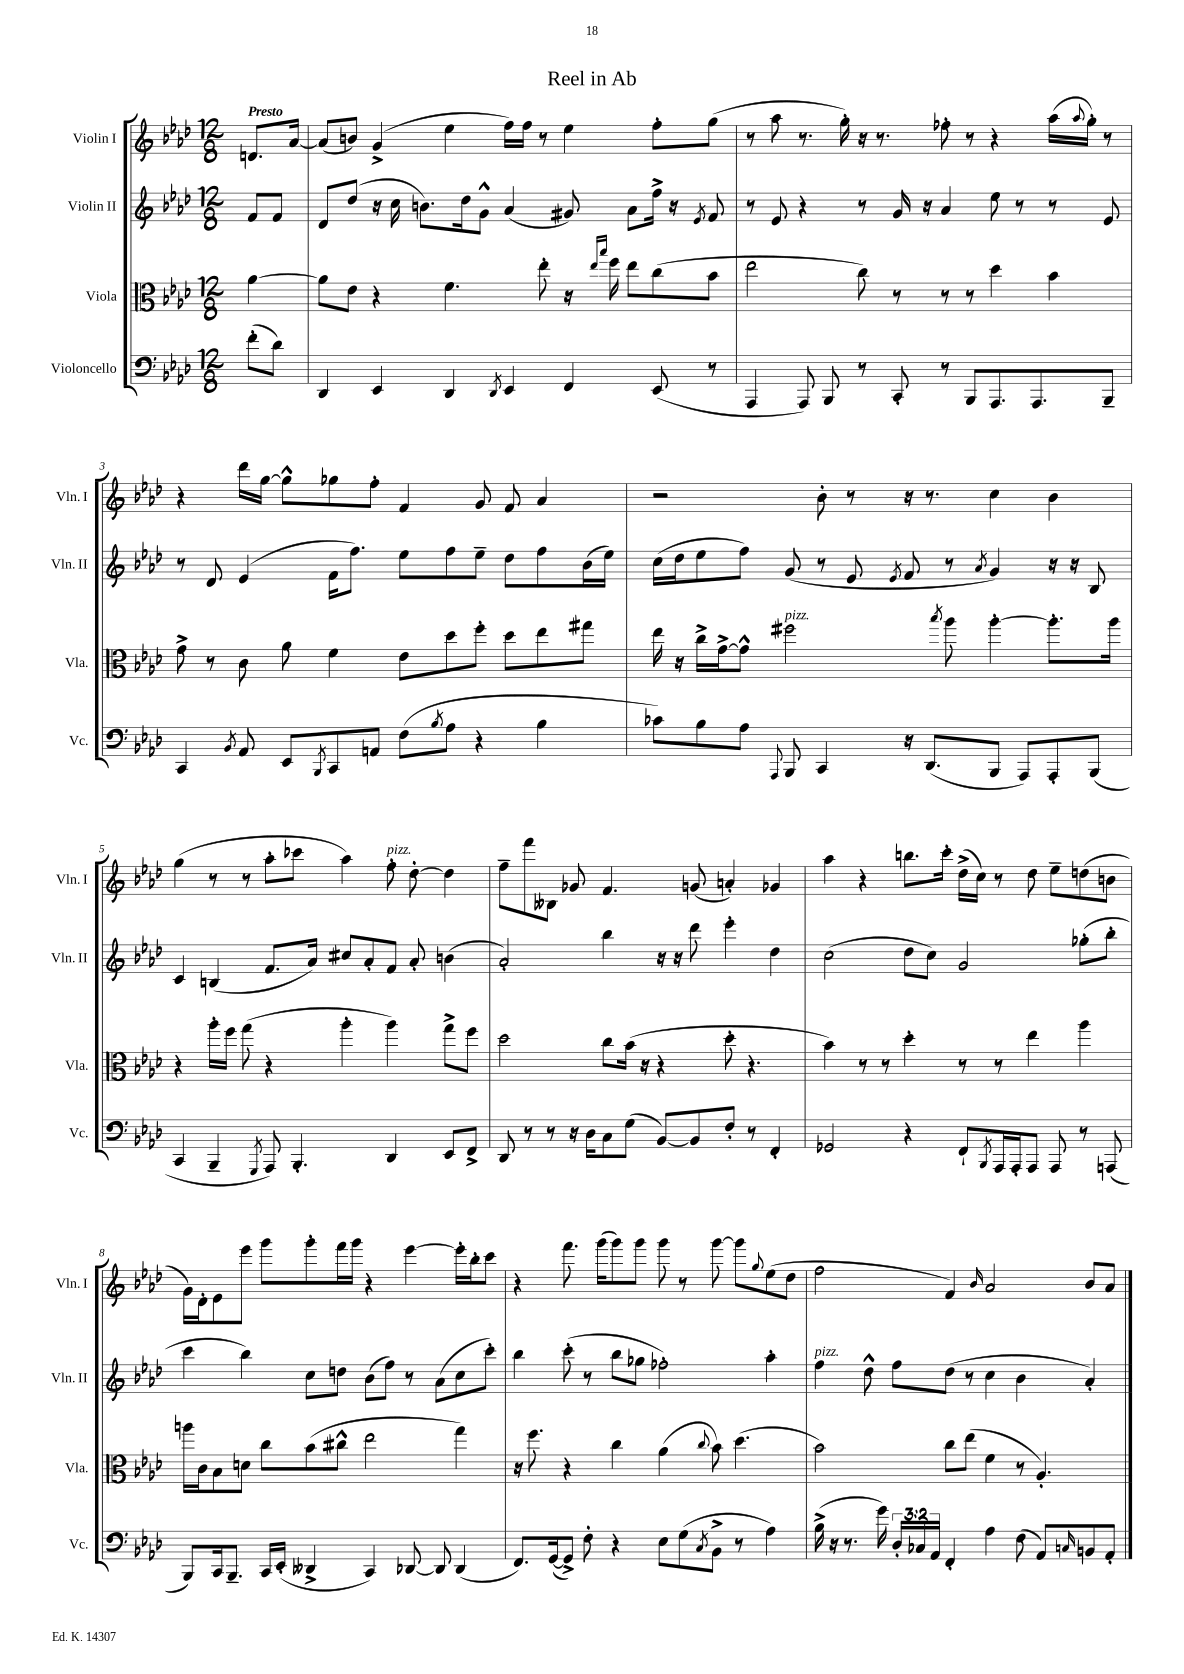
\header { title = "Reel in Ab" }
<<
\new StaffGroup <<
\new Staff = "s0" \with { instrumentName = "Violin I" shortInstrumentName = "Vln. I" } {
    \clef treble \key aes \major \numericTimeSignature \time 12/8 \partial 4 \tempo "Presto"
    d'8. aes'16~ |
    aes'8( b'8) g'4->( ees''4 f''16) f''16 r8 ees''4 f''8-. g''8( |
    r8 aes''8 r8. g''16-.) r16 r8. fes''8-. r8 r4 aes''16( \appoggiatura { aes''8 } g''16-.) r8 |
    r4 des'''16 g''16~ g''8-^ ges''8 f''8-. f'4 g'8 f'8 aes'4 |
    r2 bes'8-. r8 r16 r8. c''4 bes'4 |
    g''4( r8 r8 aes''8-. ces'''8 aes''4) f''8-.^\markup { \italic "pizz." } des''8~-. des''4 |
    f''8-- f'''8 beses8 ges'8 f'4. g'8( a'4-.) ges'4 |
    aes''4 r4 b''8. c'''16-. des''16->( c''16) r8 des''8 ees''8-- d''8( b'8 |
    g'16) des'16-. ees'8 ees'''8 g'''8 g'''8-. f'''16 g'''16 r4 ees'''4~ ees'''16-. bes''16-. c'''8 |
    r4 f'''8. g'''16( g'''8) g'''8 g'''8 r8 g'''8~ g'''8 \appoggiatura { g''8 } ees''8( des''8 |
    f''2 f'4) \grace { bes'16 } aes'2 bes'8 aes'8 \bar "|." |
}
\new Staff = "s1" \with { instrumentName = "Violin II" shortInstrumentName = "Vln. II" } {
    \clef treble \key aes \major \numericTimeSignature \time 12/8 \partial 4
    f'8 f'8 |
    des'8 des''8( r16 c''16 b'8.) des''16 g'8-^ aes'4( gis'8) aes'8 f''16-> r16 \acciaccatura { ees'8 } f'8 |
    r8 ees'8 r4 r8 g'16 r16 aes'4 ees''8 r8 r8 ees'8 |
    r8 des'8 ees'4( f'16 f''8.) ees''8 f''8 ees''8-- des''8 f''8 bes'16( ees''16) |
    c''16( des''16 ees''8 f''8) g'8( r8 ees'8 \acciaccatura { ees'8 } f'8 r8 \acciaccatura { aes'8 } g'4) r16 r16 bes8 |
    c'4 b4( f'8. aes'16) cis''8 aes'8-. f'8 aes'8-. b'4( |
    aes'2-.) bes''4 r16 r16 des'''8 ees'''4-. des''4 |
    c''2( des''8 c''8) g'2 ges''8-.( bes''8-. |
    c'''4 bes''4) c''8 d''8 bes'8( f''8) r8 aes'8( c''8 c'''8-.) |
    bes''4 c'''8-.( r8 bes''8 ges''8 fes''2-.) aes''4-. |
    f''4^\markup { \italic "pizz." } des''8-^ f''8 des''8( r8 c''4 bes'4 aes'4-.) \bar "|." |
}
\new Staff = "s2" \with { instrumentName = "Viola" shortInstrumentName = "Vla." } {
    \clef alto \key aes \major \numericTimeSignature \time 12/8 \partial 4
    aes'4~ |
    aes'8 ees'8 r4 f'4. ees''8-. r16 \grace { ees''16 bes''16 } f''16 ees''8 c''8( bes'8 |
    ees''2 c''8) r8 r8 r8 des''4 bes'4 |
    g'8-> r8 c'8 aes'8 f'4 ees'8 des''8 f''8-. des''8 ees''8 gis''8 |
    ees''16 r16 c''16-> g'16~-> g'8-^ fis''2^\markup { \italic "pizz." } \acciaccatura { bes''8 } aes''8 aes''4~-. aes''8.-. aes''16 |
    r4 aes''16-. f''16 g''8( r4 aes''4-. aes''4) g''8-> f''8 |
    des''2 c''8 bes'16( r16 r4 des''8-. r4. |
    bes'4) r8 r8 des''4-. r8 r8 ees''4 aes''4 |
    a''16 c'16 bes8 d'8 c''8 bes'8( cis''8-^ ees''2 g''4) |
    r16 f''8. r4 c''4 aes'4( \appoggiatura { c''8 } bes'8) des''4.( |
    bes'2) c''8 ees''8( f'4 r8 aes4.-.) \bar "|." |
}
\new Staff = "s3" \with { instrumentName = "Violoncello" shortInstrumentName = "Vc." } {
    \clef bass \key aes \major \numericTimeSignature \time 12/8 \override Staff.TupletNumber.text = #tuplet-number::calc-fraction-text \partial 4
    f'8-.( des'8) |
    des,4 ees,4 des,4 \acciaccatura { des,8 } ees,4 f,4 ees,8( r8 |
    aes,,4 aes,,8) bes,,8 r8 c,8-. r8 bes,,8 aes,,8. aes,,8. bes,,8-- |
    c,4 \acciaccatura { bes,8 } aes,8 ees,8 \acciaccatura { bes,,8 } c,8 a,8 f8( \acciaccatura { bes8 } aes8 r4 bes4 |
    ces'8) bes8 aes8 \appoggiatura { aes,,8 } bes,,8 c,4 r16 des,8.( bes,,8 aes,,8) aes,,8-. bes,,8( |
    c,4 bes,,4-- \acciaccatura { g,,8 } aes,,8) bes,,4.-. des,4 ees,8 f,8-> |
    des,8 r8 r8 r16 des16 c8 g8( bes,8~) bes,8 f8-. r8 f,4-. |
    ges,2 r4 f,8-! \acciaccatura { bes,,8 } aes,,16 aes,,16-. aes,,8 aes,,8 r8 a,,8( |
    bes,,8) c,16 bes,,8.-- c,16 ees,16-.( deses,4-> c,4) des,8~ des,8 des,4( |
    f,8.) g,16~( g,8->) f8-. r4 ees8 g8( \acciaccatura { c8 } bes,8-> r8 aes4) |
    bes16->( r16 r8. g'16) \tuplet 3/2 { des16-. ces16 aes,16 } f,4-. aes4 f8( aes,8) \grace { c16 } b,8 aes,8-. \bar "|." |
}
>>
>>
